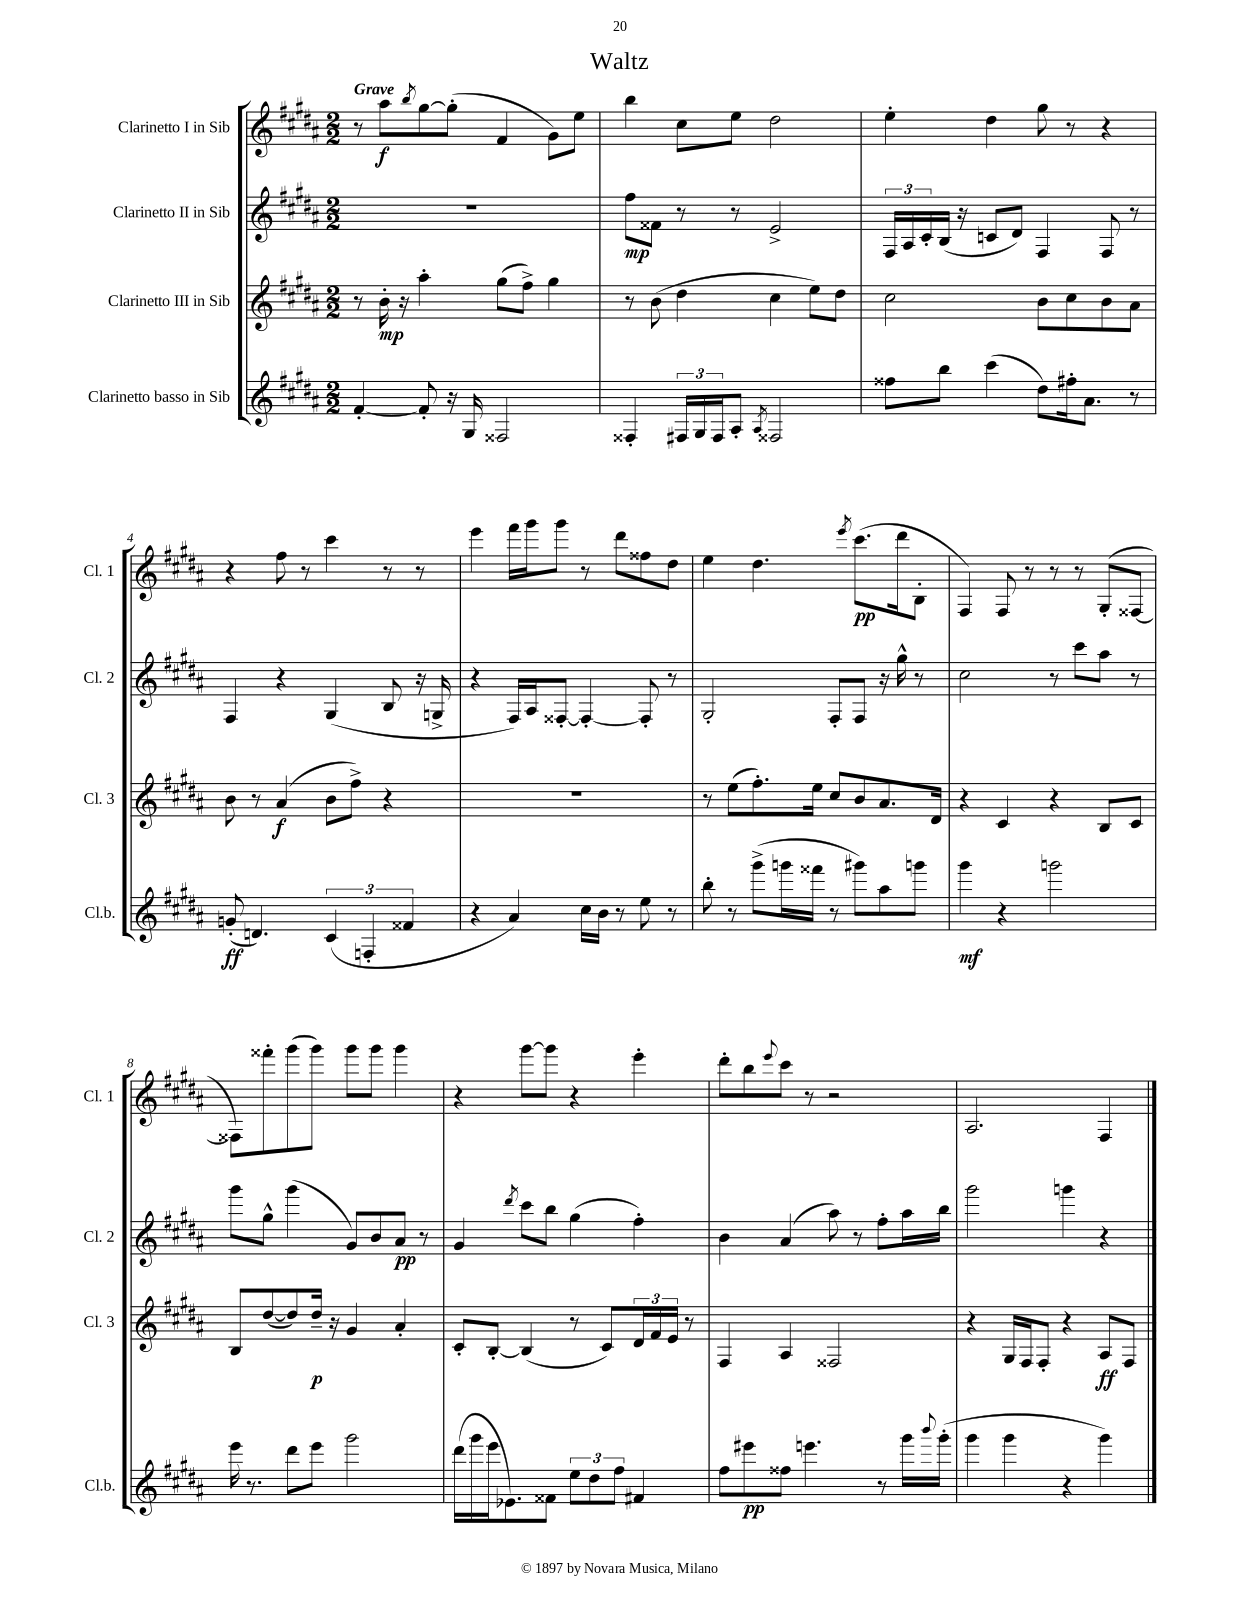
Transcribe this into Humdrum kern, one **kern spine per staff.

**kern	**kern	**kern	**kern
*staff4	*staff3	*staff2	*staff1
*clefG2	*clefG2	*clefG2	*clefG2
*k[f#c#g#d#a#]	*k[f#c#g#d#a#]	*k[f#c#g#d#a#]	*k[f#c#g#d#a#]
*M2/2	*M2/2	*M2/2	*M2/2
[4f#'	8r	1r	8r
.	16b'	.	8aa#
.	16r	.	.
.	.	.	8qbb
8f#']	4aa#'	.	[8gg#
16r	.	.	(8gg#']
16G#	.	.	.
2F##	(8gg#	.	4f#
.	8ff#^)	.	.
.	4gg#	.	8g#)
.	.	.	8ee
=	=	=	=
4F##'	8r	8ff#	4bb
.	(8b	8f##	.
24F#	4dd#	8r	8cc#
24G#	.	.	.
24F#	.	.	.
8A#'	.	8r	8ee
8qA#	.	.	.
2F##	4cc#	2e^	2dd#
.	8ee)	.	.
.	8dd#	.	.
=	=	=	=
8ff##	2cc#	24F#	4ee'
.	.	24A#	.
.	.	24c#'	.
8bb	.	(16B	.
.	.	16r	.
(4ccc#	.	8c	4dd#
.	.	8d#)	.
8dd#)	8b	4F#	8gg#
16ff#'	8cc#	.	8r
8.a#	.	.	.
.	8b	8F#	4r
8r	8a#	8r	.
=	=	=	=
(8g'	8b	4F#	4r
4.d)	8r	.	.
.	(4a#	4r	8ff#
.	.	.	8r
(6c#	8b	(4G#	4ccc#
.	8ff#^)	.	.
6F'	.	.	.
.	4r	8B	8r
6f##	.	.	.
.	.	16r	8r
.	.	16G^	.
=	=	=	=
4r	1r	4r	4eee
4a#)	.	16F#)	16fff#
.	.	16A#	16ggg#
.	.	[8F##'	8ggg#
16cc#	.	4F##'_	8r
16b	.	.	.
8r	.	.	8ddd#
8ee	.	8F##']	8ff##
8r	.	8r	8dd#
=	=	=	=
8bb'	8r	2G#'	4ee
8r	(8ee	.	.
(8ggg#^	8.ff#')	.	4.dd#
16ggg	.	.	.
16fff##	16ee	.	.
8r	8cc#	8F#'	.
.	.	.	8qeee
8ggg#)	8b	8F#	(8.ccc#
8aa#	8.a#	16r	.
.	.	16gg#^^	16ddd#
8ggg	.	8r	8B'
.	16d#	.	.
=	=	=	=
4ggg#	4r	2cc#	4F#)
4r	4c#	.	8F#
.	.	.	8r
2ggg	4r	8r	8r
.	.	8ccc#	8r
.	8B	8aa#	(8G#'
.	8c#	8r	[8F##
=	=	=	=
16eee	8B	8ggg#	8F##])
8.r	.	.	.
.	([8dd#	8gg#^^	8fff##'
8ddd#	8dd#])	(4ggg#	(8ggg#
8eee	16dd#~	.	8ggg#)
.	16r	.	.
2ggg#	4g#	8g#)	8ggg#
.	.	8b	8ggg#
.	4a#'	8a#	4ggg#
.	.	8r	.
=	=	=	=
(16ddd#	8c#'	4g#	4r
16ggg#	.	.	.
16eee	[8B'	.	.
8.e-)	.	.	.
.	.	8qddd#	.
.	(4B]	8ccc#	[8ggg#
8f##	.	8bb	8ggg#]
12ee	8r	(4gg#	4r
12dd#	.	.	.
.	8c#)	.	.
12ff#	.	.	.
4f#	24d#	4ff#')	4eee'
.	24f#	.	.
.	24e	.	.
.	8r	.	.
=	=	=	=
8ff#	4F#	4b	8ddd#'
8eee#	.	.	8bb
.	.	.	8qqeee
8ff##	4A#	(4a#	8ccc#
4.eee	.	.	8r
.	2F##	8aa#)	2r
.	.	8r	.
8r	.	8ff#'	.
16ggg#	.	16aa#	.
8qqbbb	.	.	.
(16ggg#'	.	16bb	.
=	=	=	=
4ggg#	4r	2ggg#	2.A#
4ggg#	16G#	.	.
.	16F#	.	.
.	8F#'	.	.
4r	4r	4ggg	.
4ggg#)	8A#	4r	4F#
.	8F#	.	.
==	==	==	==
*-	*-	*-	*-
